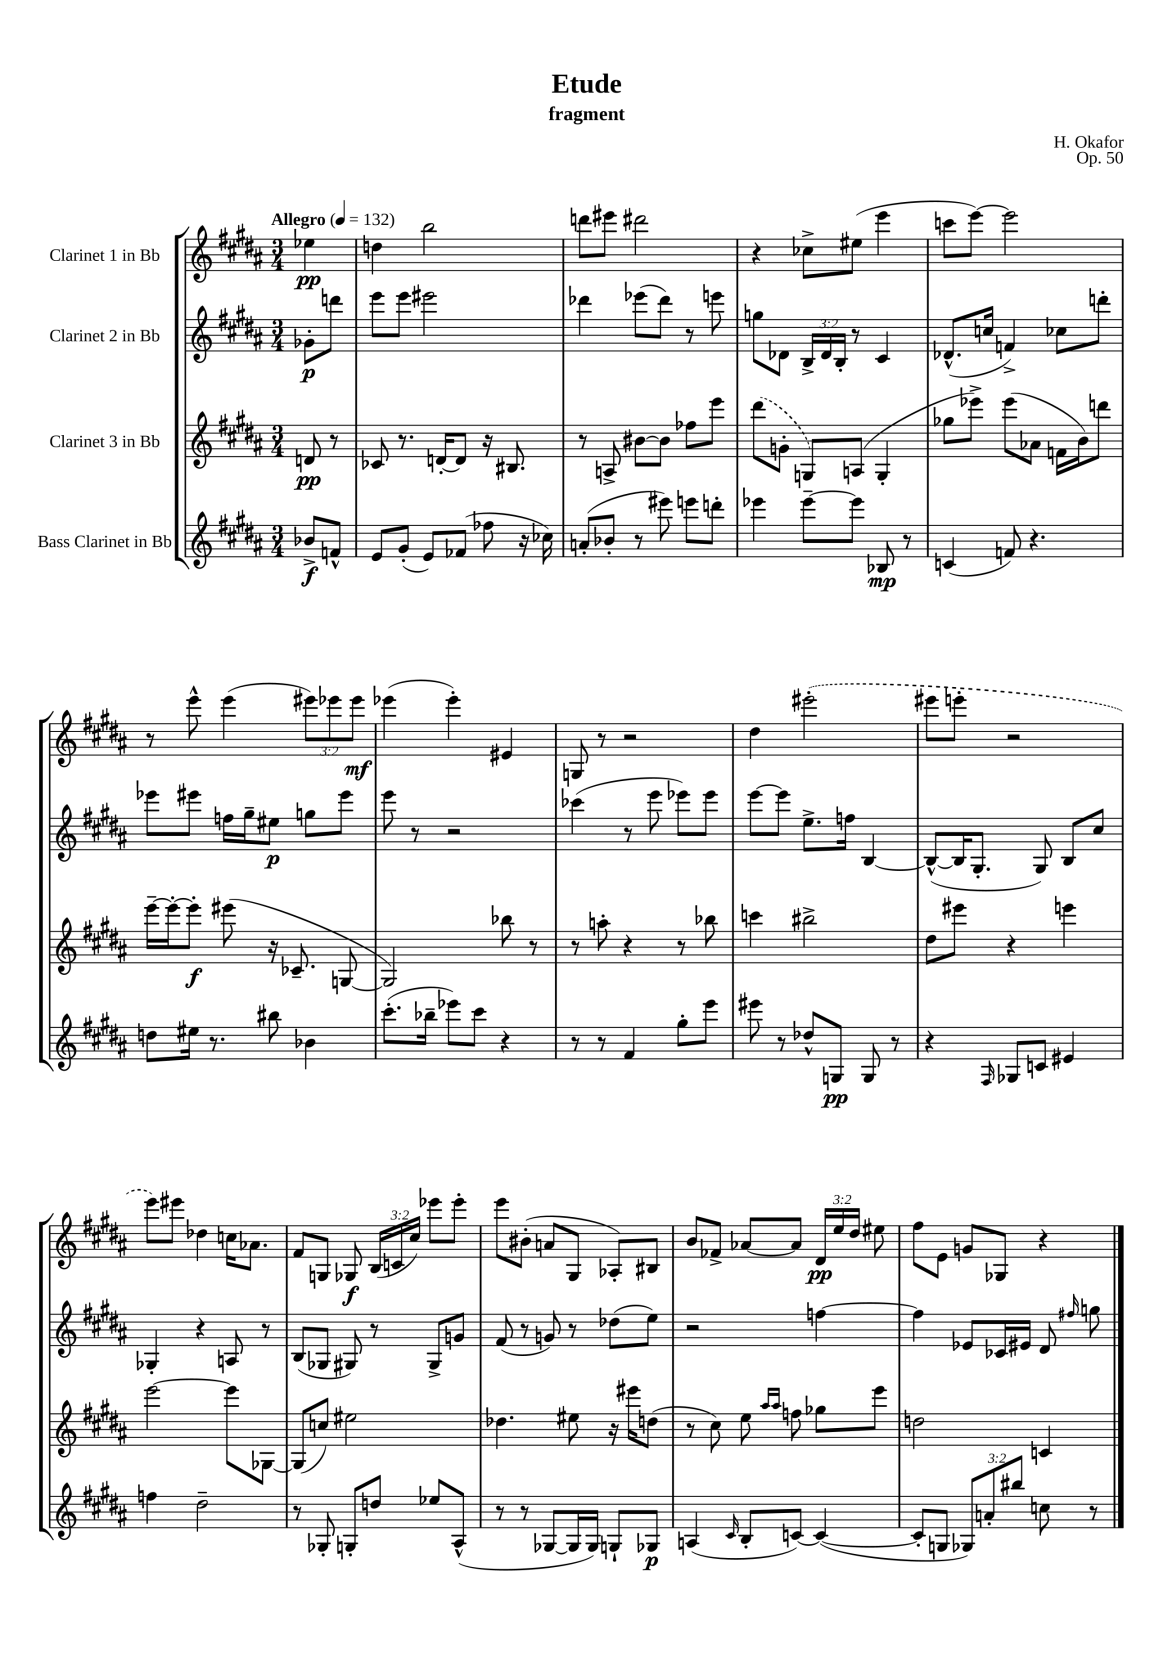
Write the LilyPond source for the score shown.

\header { title = "Etude" composer = "H. Okafor" subtitle = "fragment" opus = "Op. 50" }
<<
\new StaffGroup <<
\new Staff = "s0" \with { instrumentName = "Clarinet 1 in Bb" } {
    \clef treble \key b \major \numericTimeSignature \time 3/4 \override Staff.TupletNumber.text = #tuplet-number::calc-fraction-text \partial 4 \tempo "Allegro" 4 = 132
    \autoBeamOff ees''4\pp |
    d''4 b''2 |
    d'''8[ eis'''8] dis'''2 |
    r4 ces''8[-> eis''8]( e'''4 |
    c'''8[ e'''8]~) e'''2 |
    r8 e'''8-^ e'''4( \tuplet 3/2 { eis'''8[) ees'''8 ees'''8]\mf } |
    ees'''4( ees'''4-.) eis'4 |
    g8 r8 r2 |
    dis''4 \once \slurDashed eis'''2-.( |
    eis'''8[ e'''8]-. r2 |
    e'''8[) eis'''8] des''4 c''16[ aes'8.] |
    fis'8[ g8] ges8\f \tuplet 3/2 { b16[( c'16 cis''16]) } ees'''8[ ees'''8]-. |
    e'''8[ bis'8]-.( a'8[ gis8] aes8[-.) bis8] |
    b'8[ fes'8]-> aes'8[~ aes'8] \tuplet 3/2 { dis'16[\pp e''16 dis''16] } eis''8 |
    fis''8[ e'8] g'8[ ges8] r4 \bar "|." |
}
\new Staff = "s1" \with { instrumentName = "Clarinet 2 in Bb" } {
    \clef treble \key b \major \numericTimeSignature \time 3/4 \override Staff.TupletNumber.text = #tuplet-number::calc-fraction-text \partial 4
    \autoBeamOff ges'8[-.\p d'''8] |
    e'''8[ e'''8] eis'''2 |
    des'''4 ees'''8[( des'''8]) r8 e'''8 |
    g''8[ des'8] \tuplet 3/2 { b16[-> des'16 b16]-. } r8 cis'4 |
    des'8.[-^( c''16] f'4->) ces''8[ d'''8]-. |
    ees'''8[ eis'''8] f''16[ gis''16-- eis''8]\p g''8[ eis'''8] |
    e'''8 r8 r2 |
    ces'''4( r8 e'''8 ees'''8[) ees'''8] |
    e'''8[~ e'''8] e''8.[-> f''16] b4~ |
    b8[~-^( b16 gis8.]-. gis8) b8[ cis''8] |
    ges4-. r4 a8 r8 |
    b8[( ges8] gis8) r8 gis8[-> g'8] |
    fis'8( r8 g'8) r8 des''8[( e''8]) |
    r2 f''4~ |
    f''4 ees'8[ ces'16 eis'16] dis'8 \grace { fis''16 } g''8 \bar "|." |
}
\new Staff = "s2" \with { instrumentName = "Clarinet 3 in Bb" } {
    \clef treble \key b \major \numericTimeSignature \time 3/4 \partial 4
    \autoBeamOff d'8\pp r8 |
    ces'8 r8. d'16[~-. d'8] r16 bis8. |
    r8 a8-> bis'8[~ bis'8] fes''8[ e'''8] |
    \once \slurDashed dis'''8[( g'8]-. g8[) a8]( g4-. |
    ges''8[ ees'''8]->) ees'''8[( aes'8] f'16[ b'16) d'''8] |
    e'''16[~-- e'''16~-. e'''8]-.\f eis'''8( r16 ces'8.-- g8~ |
    g2) bes''8 r8 |
    r8 a''8-. r4 r8 bes''8 |
    c'''4 bis''2-> |
    dis''8[ eis'''8] r4 e'''4 |
    e'''2~ e'''8[ ges8]~ |
    ges8[( c''8]) eis''2 |
    des''4. eis''8 r16 eis'''16[ d''8]( |
    r8 cis''8) e''8 \grace { ais''16[ ais''16] } f''8 ges''8[ e'''8] |
    d''2 c'4 \bar "|." |
}
\new Staff = "s3" \with { instrumentName = "Bass Clarinet in Bb" } {
    \clef treble \key b \major \numericTimeSignature \time 3/4 \override Staff.TupletNumber.text = #tuplet-number::calc-fraction-text \partial 4
    \autoBeamOff bes'8[->\f f'8]-^ |
    e'8[ gis'8]-.( e'8[) fes'8]( fes''8 r16 ces''16) |
    a'8[-.( bes'8]-. r8 eis'''8) e'''8[ d'''8]-. |
    ees'''4 ees'''8[~-- ees'''8] bes8\mp r8 |
    c'4( f'8) r4. |
    d''8[ eis''16] r8. bis''8 bes'4 |
    cis'''8.[-.( bes''16]-- ees'''8[) cis'''8] r4 |
    r8 r8 fis'4 gis''8[-. e'''8] |
    eis'''8 r8 des''8[-^ g8]\pp g8 r8 |
    r4 \grace { fis16 } ges8[ c'8] eis'4 |
    f''4 dis''2-- |
    r8 ges8-. g8[-. d''8] ees''8[ ais8]-^( |
    r8 r8 ges8[~ ges16 ges16]) g8[-! ges8]\p |
    a4( \grace { cis'16 } b8[-. c'8]~) c'4~( |
    c'8[-. g8] \tuplet 3/2 { ges8[) a'8-. bis''8] } c''8 r8 \bar "|." |
}
>>
>>
\layout { \context { \Score \remove "Bar_number_engraver" } }
